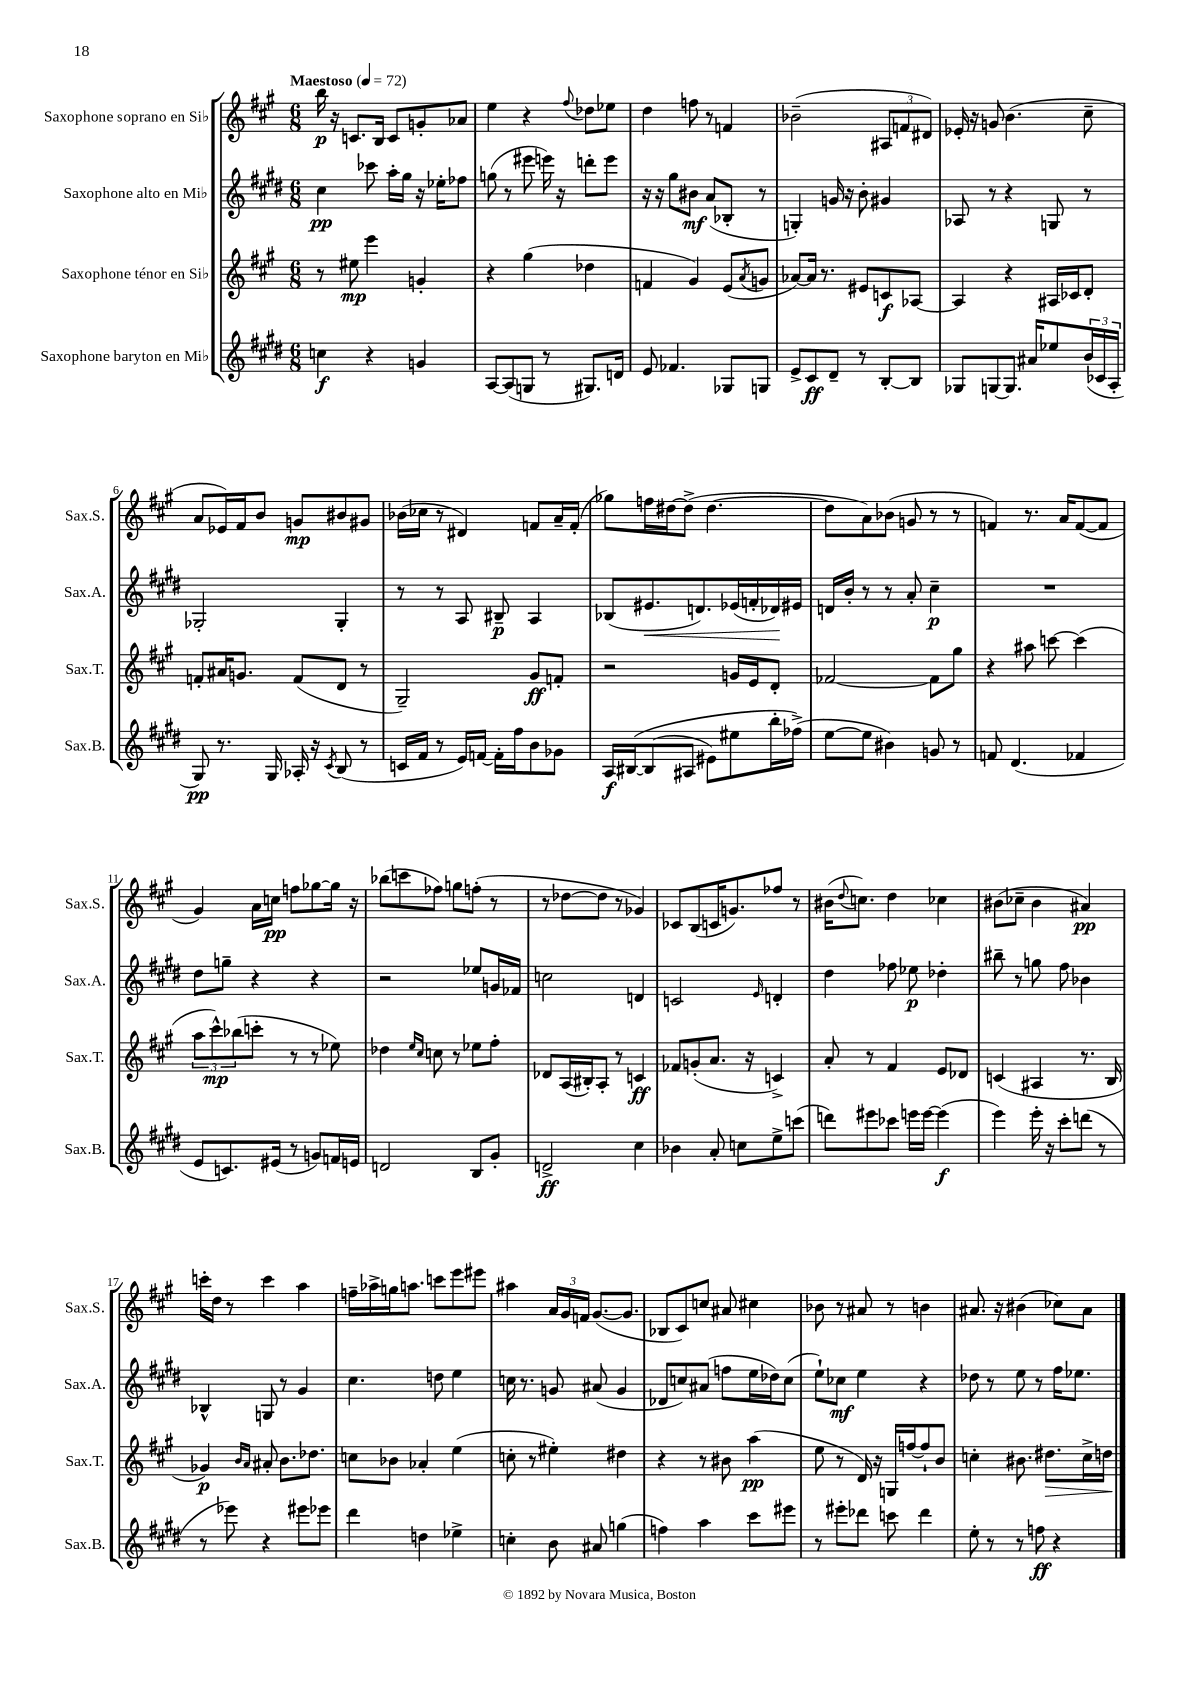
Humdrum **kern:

**kern	**kern	**kern	**kern
*staff4	*staff3	*staff2	*staff1
*clefG2	*clefG2	*clefG2	*clefG2
*k[f#c#g#d#]	*k[f#c#g#]	*k[f#c#g#d#]	*k[f#c#g#]
*M6/8	*M6/8	*M6/8	*M6/8
*MM72	*MM72	*MM72	*MM72
4cc\	8r	4cc#\	16bb\
.	.	.	16r
.	8ee#\	.	8.c/L
4r	4eee\	8ccc-\	.
.	.	.	16B/Jk
.	.	16aa'\LL	8c/L
.	.	16gg#\JJ	.
4g/	4g'/	16r	8g'/
.	.	16ee-'\LK	.
.	.	8ff-\J	8a-/J
=	=	=	=
[8A/L	4r	(8gg\	4ee\
(8A/]	.	8r	.
8G/J	(4gg#\	8eee#\	4r
8r	.	16eee\)	.
.	.	16r	.
.	.	.	8qqff#/
8.G#/L)	4dd-\	8ddd'\L	8dd-\L
.	.	8eee\J	8ee-\J
16d/Jk	.	.	.
=	=	=	=
8e/	4f/	16r	4dd\
.	.	16r	.
4.f-/	.	8gg#\L	.
.	4g#/)	8b#\J	8ff\
.	.	(8a/L	8r
8G-/L	(8e/L	8B-'/J	4f/
.	8qa/	.	.
8G/J	8g/J	8r	.
=	=	=	=
8e^/L	[8a-/L)	4G'/)	(2b-~\
8c#/	16a-/]Jk	.	.
.	8.r	.	.
8d#~/J	.	16g/	.
.	.	16r	.
8r	8e#/L	8b'\	.
[8B'/L	8c/	4g#/	12A#/L
.	.	.	12f/
8B/]J	[8A-/J	.	.
.	.	.	12d#/J)
=	=	=	=
8G-/L	4A-/]	8A-/	16e-'/
.	.	.	16r
[8G/	.	8r	8g/
8.G/]J	4r	4r	(4.b\
16a#/LK	.	.	.
8ee-/	16A#/LL	8G/	.
.	16c-/J	.	.
(24b/L	8d'/J	8r	8cc#~\
24c-/	.	.	.
24A'/JJ	.	.	.
=	=	=	=
8G#/)	8f'/L	2G-'/	8a/L
8.r	16a#/K	.	16e-/L)
.	8.g/J	.	16f#/J
.	.	.	8b/J
16G#/	.	.	.
16A-'/	(8f/L	.	8g/L
16r	.	.	.
8qc#/	.	.	.
(8B/	8d/J	4G-'/	8b#/
8r	8r	.	8g#/J
=	=	=	=
16c/LL	2G#~/)	8r	(16b-\LL
16f#/JJ	.	.	16cc-\JJ
8r	.	8r	8r
16e/LL)	.	8A/	4d#/)
[16f/JJ	.	.	.
16f'\]LL	.	8B#~/	.
16ff#\J	.	.	.
8b\	8g#/L	4A/	8f/L
8g-\J	8f'/J	.	16a~/L
.	.	.	(16f'/JJ
=	=	=	=
16A/LL	2r	(8B-/L	8gg-\L)
&([16B#/J	.	.	.
(8B#/]	.	8.e#/	16ff\L
.	.	.	[16dd#\J
8A#/J	.	.	(8dd#^\]J
.	.	8.d/)	.
8e#\L)	.	.	[4.dd#\
8ee#\	16g/LL	(16e-/L	.
.	16e/J	16f'/	.
16bb'\L	8d'/J	16d-/)	.
(16ff-^\JJ&)	.	16e#/JJ	.
=	=	=	=
[8ee\L	[2f-/	16d/LL	8dd#\]L
.	.	16b'/JJ	.
8ee\]J	.	8r	8a\)
4b#\)	.	8r	(8b-\J
.	.	8a'/	8g/
8g/	8f-\]L	4cc#~\	8r
8r	8gg#\J	.	8r
=	=	=	=
8f/	4r	2.r	4f/)
(4.d#/	.	.	.
.	8aa#\	.	8.r
.	[8ccc\	.	.
.	.	.	16a/LK
4f-/	(4ccc\]	.	([8f/
.	.	.	8f/]J
=	=	=	=
8e/L	12aa\L	8dd#\L	4g#/)
.	12ccc#^^\)	.	.
8.c/)	.	8gg~\J	.
.	(12bb-\	.	.
.	8ccc'\J	4r	16a\LL
(16e#/Jk	.	.	16cc\JJ
8r	8r	.	8ff\L
8g/L)	8r	4r	[8gg-\
16f/L	8ee-\)	.	16gg-\]Jk
16e/JJ	.	.	16r
=	=	=	=
2d/	4dd-\	2r	(8bb-\L
.	.	.	8ccc\
.	16qqee/LL	.	.
.	16qqcc#/JJ	.	.
.	8cc\	.	8ff-\J)
.	8r	.	8gg\L
8B/L	8ee-\L	8ee-/L	(8ff'\J
8g#'/J	8ff#'\J	16g/L	8r
.	.	16f-/JJ	.
=	=	=	=
2d^/	8d-/L	2cc\	8r
.	(16A/L	.	[8dd-\L
.	16B#'/J)	.	.
.	8A'/J	.	8dd-\]J
.	8r	.	8r
4cc#\	4c/	4d/	4g-/)
=	=	=	=
4b-\	8f-/L	2c/	8c-/L
.	(8g'/	.	(8B/
8a'/	8.a/J	.	16c/K
.	.	.	8.g/)
8cc\L	.	.	.
.	16r	.	.
.	.	16qqe/	.
8ee^\	4c^/)	4d'/	8ff-/J
(8ccc\J	.	.	8r
=	=	=	=
8ddd\L)	8a'/	4dd#\	(16b#\LK
.	.	.	8qqdd/
.	.	.	8.cc\J)
8eee#\	8r	.	.
8ccc-\J	4f#/	8ff-\	4dd\
16eee\LL	.	8ee-\	.
[16eee\JJ	.	.	.
(4eee\]	8e/L	4dd-'\	4cc-\
.	8d-/J	.	.
=	=	=	=
4eee\)	(4c/	8bb#~\	(8b#\L
.	.	8r	8cc-~\J
16eee'\	4A#/	8gg\	4b#\
16r	.	.	.
8ccc#'\L	.	8ff#\	.
(8ddd\J	8.r	4b-\	4a#/)
8r	.	.	.
.	16B/	.	.
=	=	=	=
8r	4g-/)	4B-^^/	16ccc'\LL
.	.	.	16dd\JJ
8eee-\)	.	.	8r
.	16qqb/LL	.	.
.	16qqa/JJ	.	.
4r	8a#'/	8G/	4ccc\
.	8.b\L	8r	.
8eee#\L	.	4g#/	4aa\
.	8.dd-\J	.	.
8eee-\J	.	.	.
=	=	=	=
4ddd#\	8cc\L	4.cc#\	16ff~\LL
.	.	.	16aa-^\
.	8b-\J	.	16gg\J
.	.	.	8.aa\J
4dd\	4a-'/	.	.
.	.	8dd\	8ccc\L
4ee-^\	(4ee\	4ee\	8eee\
.	.	.	8eee#\J
=	=	=	=
4cc'\	8cc'\	16cc\	4aa#\
.	.	8.r	.
.	8r	.	.
8b\	4ee#'\)	8g/	24a/LL
.	.	.	24g#/
.	.	.	24f/JJ
8a#/	.	(8a#/	([8.g#/L
(4gg\	4dd#\	4g/	.
.	.	.	8.g#/]J
=	=	=	=
4ff\)	4r	8d-/L	8B-/L
.	.	8cc/)	8c#/)
4aa\	8r	(8a#/J	8cc/J
.	8b#\	8ff\L	8a#/
8ccc#\L	(4aa\	16ee\L	4cc#\
.	.	16dd-\J)	.
8eee#\J	.	(8cc\J	.
=	=	=	=
8r	8ee\	8ee`\L)	8b-\
8eee#'\L	8r	8cc-\J	8r
8ddd-\J	16d/)	4ee\	8a#/
.	16r	.	.
8ccc\	16G/LL	.	8r
.	[16ff/J	.	.
4ddd-\	8ff`/]	4r	4b\
.	8b/J	.	.
=	=	=	=
8ee'\	4cc'\	8dd-\	8.a#/
8r	.	8r	.
.	.	.	16r
8r	8.b#\	8ee\	(4b#\
8ff\	.	8r	.
.	8.dd#\L	.	.
4r	.	16ff#\LK	8cc-\L)
.	.	8.ee-\J	.
.	16cc^\L	.	8a#\J
.	16dd\JJ	.	.
==	==	==	==
*-	*-	*-	*-
